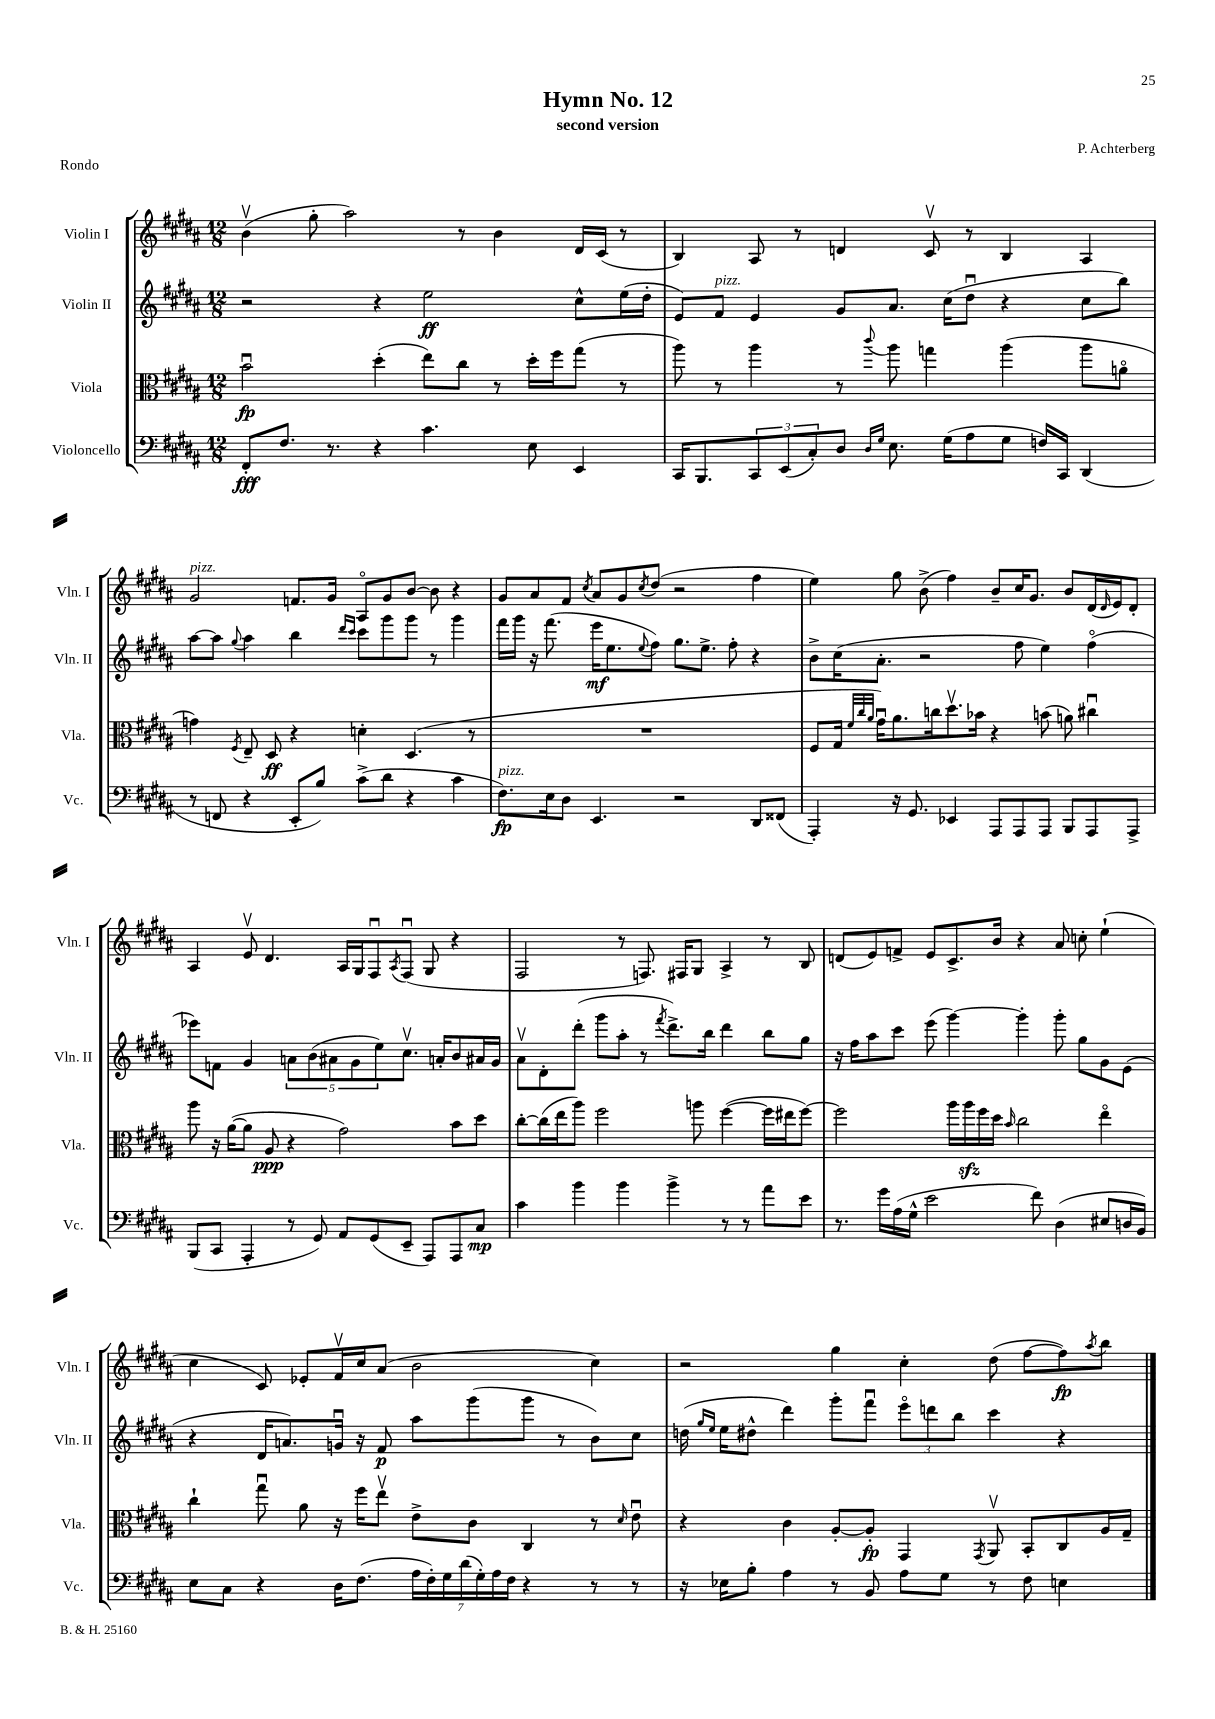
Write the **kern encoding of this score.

**kern	**kern	**kern	**kern
*staff4	*staff3	*staff2	*staff1
*clefF4	*clefC3	*clefG2	*clefG2
*k[f#c#g#d#a#]	*k[f#c#g#d#a#]	*k[f#c#g#d#a#]	*k[f#c#g#d#a#]
*M12/8	*M12/8	*M12/8	*M12/8
8FF#'	2bu	2r	(4bv
8.F#	.	.	.
.	.	.	8gg#'
8.r	.	.	.
.	.	.	2aa#)
4r	(4dd#'	4r	.
4.c#	8ee)	2ee	.
.	8cc#	.	8r
.	8r	.	4b
8E	16dd#'	.	.
.	16ff#	.	.
4EE	(8gg#	8cc#^^	16d#
.	.	.	(16c#
.	8r	(16ee	8r
.	.	16dd#'	.
=	=	=	=
16CC#	8aa#)	8e)	4B)
8.BBB	.	.	.
.	8r	8f#	.
12CC#	4aa#	4e	8A#
(12EE	.	.	.
.	.	.	8r
12C#')	.	.	.
8D#	8r	8g#	4d
16qqD#	.	.	.
16qqG#	8qqccc#	.	.
8.E	8aa#	8.a#	.
.	4gg	.	8c#v
(16G#	.	(16cc#	.
8A#	.	8dd#u	8r
8G#	(4aa#	4r	4B
16F)	.	.	.
16CC#	.	.	.
(4DD#	8aa#	8cc#	4A#
.	8ao	8bb)	.
=	=	=	=
8r	4g)	[8aa#	2g#
8FF	.	8aa#]	.
.	8qF#	8qqgg#	.
4r	8E~	4aa#	.
.	8D#	.	.
8EE'	4r	4bb	8.f
8B)	.	.	.
.	.	.	16g#
.	.	16qqddd#	.
.	.	16qqccc#	.
(8c#^	4d'	8ccc#	8A#o
8d#	.	8ggg#	8g#
4r	(4.D#	8ggg#	[8b
.	.	8r	8b]
4c#	.	4ggg#	4r
.	8r	.	.
=	=	=	=
8.F#)	1.r	16fff#	8g#
.	.	16ggg#	.
.	.	16r	8a#
16E	.	(8.fff#	.
8D#	.	.	8f#
.	.	.	8qcc#
4.EE	.	16eee	8a#
.	.	8.ee	.
.	.	.	8g#
.	.	8qqee	8qcc#
.	.	8ff#)	(8dd#
2r	.	8.gg#	2r
.	.	8.ee^	.
.	.	8ff#'	.
8DD#	.	4r	4ff#
(8FF##	.	.	.
=	=	=	=
4AAA#')	8F#	8b^	4ee)
.	16G#	(16cc#	.
.	32qqf#	.	.
.	32qqcc#	.	.
.	32qqa#	.	.
.	16g#u)	8.a#'	.
16r	8.a#	.	8gg#
8.GG#	.	.	.
.	.	2r	(8b^
.	16cc	.	.
4EE-	8.dd#v	.	4ff#)
.	16b-	.	.
8AAA#	4r	.	8b~
8AAA#	.	8ff#	16cc#
.	.	.	8.g#
8AAA#	(8b	4ee)	.
8BBB	8a)	.	8b
8AAA#	4cc#u	(4ff#o	(16d#
.	.	.	16qqd#
.	.	.	16e)
8AAA#^	.	.	8d#'
=	=	=	=
(8BBB	8aa#	8eee-)	4A#
8CC#	16r	8f	.
.	([16a#	.	.
4AAA#'	8a#]	4g#	8ev
.	8A#	.	4.d#
8r	4r	10a	.
.	.	(10b	.
8GG#)	.	.	.
.	.	10a#	.
8AA#	2g#)	.	16A#
.	.	10g#	.
.	.	.	16G#
(8GG#	.	.	8F#u
.	.	10ee)	.
.	.	.	8qA#
8EE~	.	8.cc#v	(8F#u
8AAA#)	.	.	8G#
.	.	16a'	.
8AAA#	8b	8b	4r
8C#	8dd#	16a#	.
.	.	16g#	.
=	=	=	=
4c#	[8cc#'	8a#v	2F#
.	(16cc#]	8d#'	.
.	16ee	.	.
4b	8aa#)	(8ddd#'	.
.	2ff#	8ggg#	.
4b	.	8aa#'	8r
.	.	8r	8.F)
.	.	8qfff#	.
4b^	.	8.ddd#^)	.
.	.	.	16F#
.	8aa	.	8G#
.	.	16bb	.
8r	([4ff#	4ddd#	4A#^
8r	.	.	.
8a#	16ff#]	8bb	8r
.	16ee#	.	.
8e	[8ff#)	8gg#	8B
=	=	=	=
8.r	2ff#]	16r	(8d
.	.	16ff#	.
.	.	8aa#	8e)
16g#	.	.	.
(16A#	.	8ccc#	8f^
16G#^^	.	.	.
2e	.	(8eee	8e
.	16aa#	[4ggg#)	8.c#^
.	16aa#	.	.
.	16ff#	.	.
.	16dd#	.	16b
.	16qqb	.	.
.	2cc#	4ggg#']	4r
8f#)	.	.	.
(4D#	.	8ggg#'	8a#
.	.	8gg#	8cc'
8E#	4eeo	8g#	(4ee`
16D	.	(8e	.
16BB)	.	.	.
=	=	=	=
8E	4cc#`	4r	4cc#
8C#	.	.	.
4r	8gg#u	16d#	8c#)
.	.	8.a)	.
.	8a#	.	8e-'
16D#	16r	16gu	16f#v
(8.F#	16ff#	16r	16cc#
.	8eev	8f#	(8a#
28A#	8e^	8aa#	2b
28F#')	.	.	.
28G#	.	.	.
(28d#	.	.	.
.	8c#	(8ggg#	.
28G#')	.	.	.
28A#	.	.	.
28F#	.	.	.
4r	4C#	8ggg#	.
.	.	8r	.
8r	8r	8b)	4cc#)
.	16qqd#	.	.
8r	8eu	8cc#	.
=	=	=	=
16r	4r	(16dd	2r
.	.	16qqgg#	.
.	.	16qqee	.
16E-	.	16ee	.
8B'	.	8dd#^^	.
4A#	4c#	4ddd#)	.
8r	[8A#'	8ggg#'	4gg#
8BB	8A#']	8fff#u	.
8A#	4GG#	12eeeo	4cc#'
.	.	12ddd	.
8G#	.	.	.
.	.	12bb	.
.	8qGG#	.	.
8r	8AA#v	4ccc#	(8dd#
8F#	8BB'	.	[8ff#
4E	8C#	4r	8ff#])
.	.	.	8qaa#
.	16A#	.	8bb
.	16G#~	.	.
==	==	==	==
*-	*-	*-	*-
